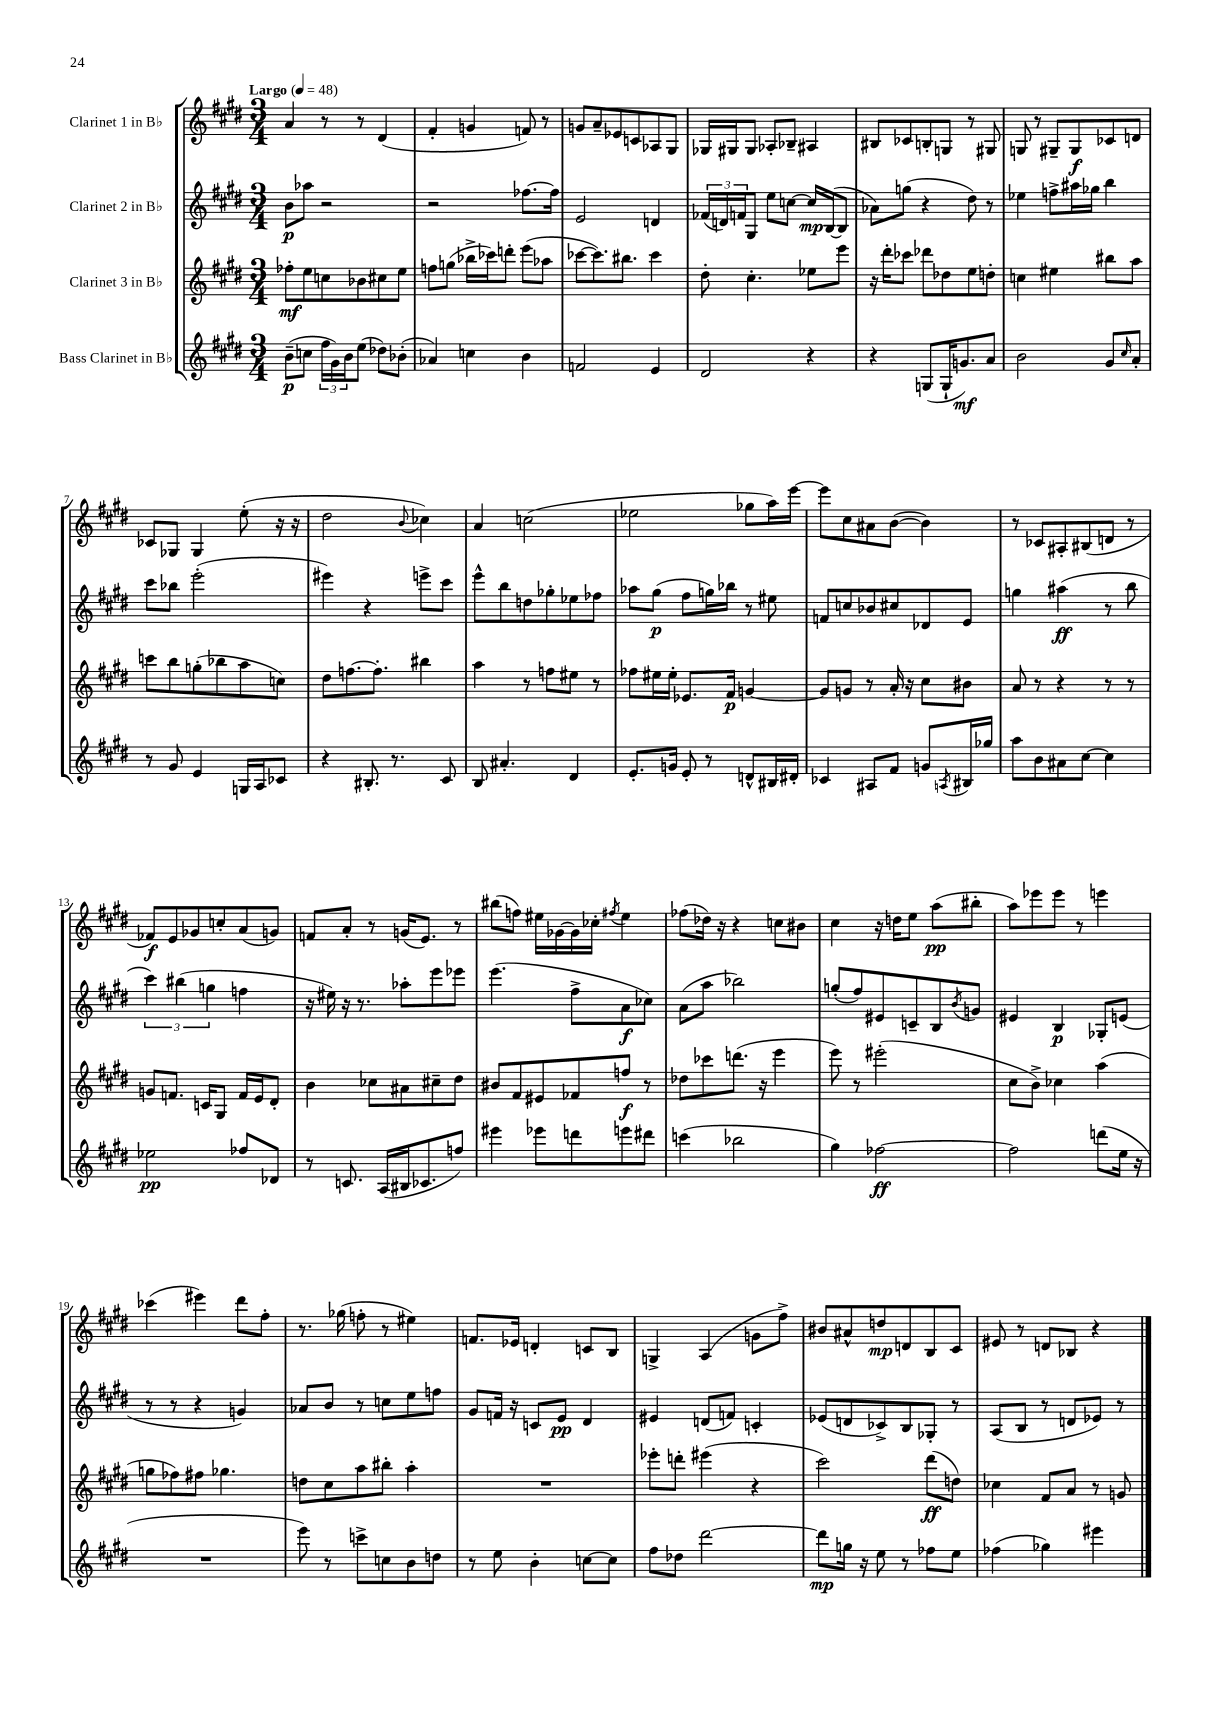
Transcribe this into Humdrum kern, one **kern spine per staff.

**kern	**kern	**kern	**kern
*staff4	*staff3	*staff2	*staff1
*clefG2	*clefG2	*clefG2	*clefG2
*k[f#c#g#d#]	*k[f#c#g#d#]	*k[f#c#g#d#]	*k[f#c#g#d#]
*M3/4	*M3/4	*M3/4	*M3/4
*MM48	*MM48	*MM48	*MM48
(8b~	8ff-'	8b	4a
8cc	8ee	8aa-	.
24ff#	8cc	2r	8r
24g#)	.	.	.
24b	.	.	.
(8ee	8b-	.	8r
8dd-)	8cc#	.	(4d#
(8b-'	8ee	.	.
=	=	=	=
4a-)	8ff	2r	4f#'
.	(8gg	.	.
4cc	16bb-^	.	4g
.	16ccc-)	.	.
.	8ddd'	.	.
4b	(8eee	[8.ff-	8f)
.	8aa-	.	8r
.	.	16ff-]	.
=	=	=	=
2f	[8ccc-	2e	8g
.	8.ccc-])	.	8a~
.	.	.	8e-
.	8.bb#	.	.
.	.	.	8c
4e	4ccc-	4d	8A-
.	.	.	8G#
=	=	=	=
2d#	8dd#'	(24f-	16G-
.	.	24d)	.
.	.	.	16G#
.	.	24f	.
.	4.cc#'	8G#	8G#
.	.	8ee	8A-'
.	.	[8cc	8B-~
4r	8ee-	16cc]	4A#
.	.	([16B	.
.	8eee	8B]	.
=	=	=	=
4r	16r	8a-)	8B#
.	16ddd#'	.	.
.	8ccc-	(8gg	8c-
(8G	8ddd-	4r	8B'
16G`	8dd-	.	8G
8.g)	.	.	.
.	8ee	8dd#)	8r
8a	8dd'	8r	8G#
=	=	=	=
2b	4cc	4ee-	8G
.	.	.	8r
.	4ee#	8ff^	8G#~
.	.	16aa#	8G#
.	.	16gg-	.
8g#	8bb#	4bb	8c-
16qqcc#	.	.	.
8a'	8aa	.	8d
=	=	=	=
8r	8ccc	8ccc#	8c-
8g#	8bb	8bb-	8G-
4e	(8gg'	(2eee'	4G-
.	8bb-	.	.
16G	8aa	.	(8ee'
16A	.	.	.
8c-	8cc)	.	16r
.	.	.	16r
=	=	=	=
4r	8dd#	4eee#)	2dd#
.	[8.ff	.	.
8.B#'	.	4r	.
.	8.ff']	.	.
8.r	.	.	.
.	.	.	8qqb
.	4bb#	8eee^	4cc-)
8c#	.	8ccc#	.
=	=	=	=
8B	4aa	8eee^^	4a
4.a#'	.	8bb	.
.	8r	8dd	(2cc
.	8ff	8gg-'	.
4d#	8ee#	8ee-	.
.	8r	8ff-	.
=	=	=	=
8.e'	8ff-	8aa-	2ee-
.	16ee#	(8gg#	.
16g	16ee#'	.	.
8e'	8.e-	8ff#	.
8r	.	16gg)	.
.	16f#	16bb-	.
8d^^	[4g	8r	8gg-
16B#	.	8ee#	16aa)
16d#'	.	.	[16eee
=	=	=	=
4c-	8g]	8f	8eee]
.	8g	8cc	8cc#
8A#	8r	8b-	8a#
8f#	16a'	8cc#	([8b
.	16r	.	.
8g	8cc#	8d-	4b])
8qA	.	.	.
16B#	8b#	8e	.
16gg-	.	.	.
=	=	=	=
8aa	8a	4gg	8r
8b	8r	.	8c-
8a#	4r	(4aa#	8A#'
[8cc#	.	.	(8B#
4cc#]	8r	8r	8d
.	8r	8bb	8r
=	=	=	=
2ee-	8g	6ccc#)	8f-)
.	8.f	.	8e
.	.	(6bb#	.
.	.	.	8g-
.	16c	.	.
.	.	6gg	.
.	8G#	.	8cc'
8ff-	16f	4ff	(8a
.	16e	.	.
8d-	8d#'	.	8g)
=	=	=	=
8r	4b	16r	8f
.	.	16ee#)	.
8.c	.	16r	8a'
.	.	8.r	.
.	8cc-	.	8r
(16A	.	.	.
16B#	8a#	8aa-'	(16g
8.c-	.	.	8.e)
.	8cc#~	8eee	.
8ff)	8dd#	8eee-	8r
=	=	=	=
4eee#	8b#	(4.eee	(8bb#
.	8f#	.	8ff)
8eee-	8e#	.	16ee#
.	.	.	[16g-
8ddd	8f-	8ff#^	16g-]
.	.	.	16cc-'
.	.	.	8qff#
8eee	8ff	8a	4ee#
8ddd#	8r	8cc-)	.
=	=	=	=
(4ccc	8dd-	(8a	(8ff-
.	8ccc-	8aa	16dd-)
.	.	.	16r
2bb-	(8.ddd	2bb-)	4r
.	16r	.	.
.	4eee	.	8cc
.	.	.	8b#
=	=	=	=
4gg#)	8eee)	(8gg'	4cc#
.	8r	8ff#)	.
[2ff-	(2eee#'	8e#	16r
.	.	.	16dd
.	.	8c~	8ee
.	.	8B	(8aa
.	.	8qb	.
.	.	8g	8bb#'
=	=	=	=
2ff-]	8cc#	4e#	8aa)
.	8b^)	.	8eee-
.	4cc-	4B	8eee-
.	.	.	8r
(8ddd	(4aa	8G-'	4eee
16ee	.	(8e	.
16r	.	.	.
=	=	=	=
2.r	8gg	8r	(4ccc-
.	8ff-)	8r	.
.	8ff#	4r	4eee#)
.	4.gg-	.	.
.	.	4g)	8ddd#
.	.	.	8ff#'
=	=	=	=
8eee)	8dd	8a-	8.r
8r	8cc#	8b	.
.	.	.	(16gg-
8ccc^	8aa	8r	8ff'
8cc	8bb#'	8cc	8r
8b	4aa'	8ee	4ee#)
8dd	.	8ff	.
=	=	=	=
8r	2.r	8g#	8.f
8ee	.	16f	.
.	.	16r	16e-
4b'	.	8c	4d'
.	.	8e	.
[8cc	.	4d#	8c
8cc]	.	.	8B
=	=	=	=
8ff#	8eee-'	4e#	4G^
8dd-	8ddd'	.	.
[2ddd#	(4eee#	(8d	(4A
.	.	8f)	.
.	4r	4c'	8g
.	.	.	8ff#^)
=	=	=	=
8ddd#]	2ccc#)	(8e-	8b#
16gg	.	8d	8a#^^
16r	.	.	.
8ee	.	8c-^)	8dd
8r	.	8B	8d
8ff-	(8ddd#	8G-'	8B
8ee	8dd)	8r	8c#
=	=	=	=
(4ff-	4cc-	(8A	8e#
.	.	8B	8r
4gg-)	8f#	8r	8d
.	8a	8d	8B-
4eee#	8r	8e-)	4r
.	8g	8r	.
==	==	==	==
*-	*-	*-	*-
